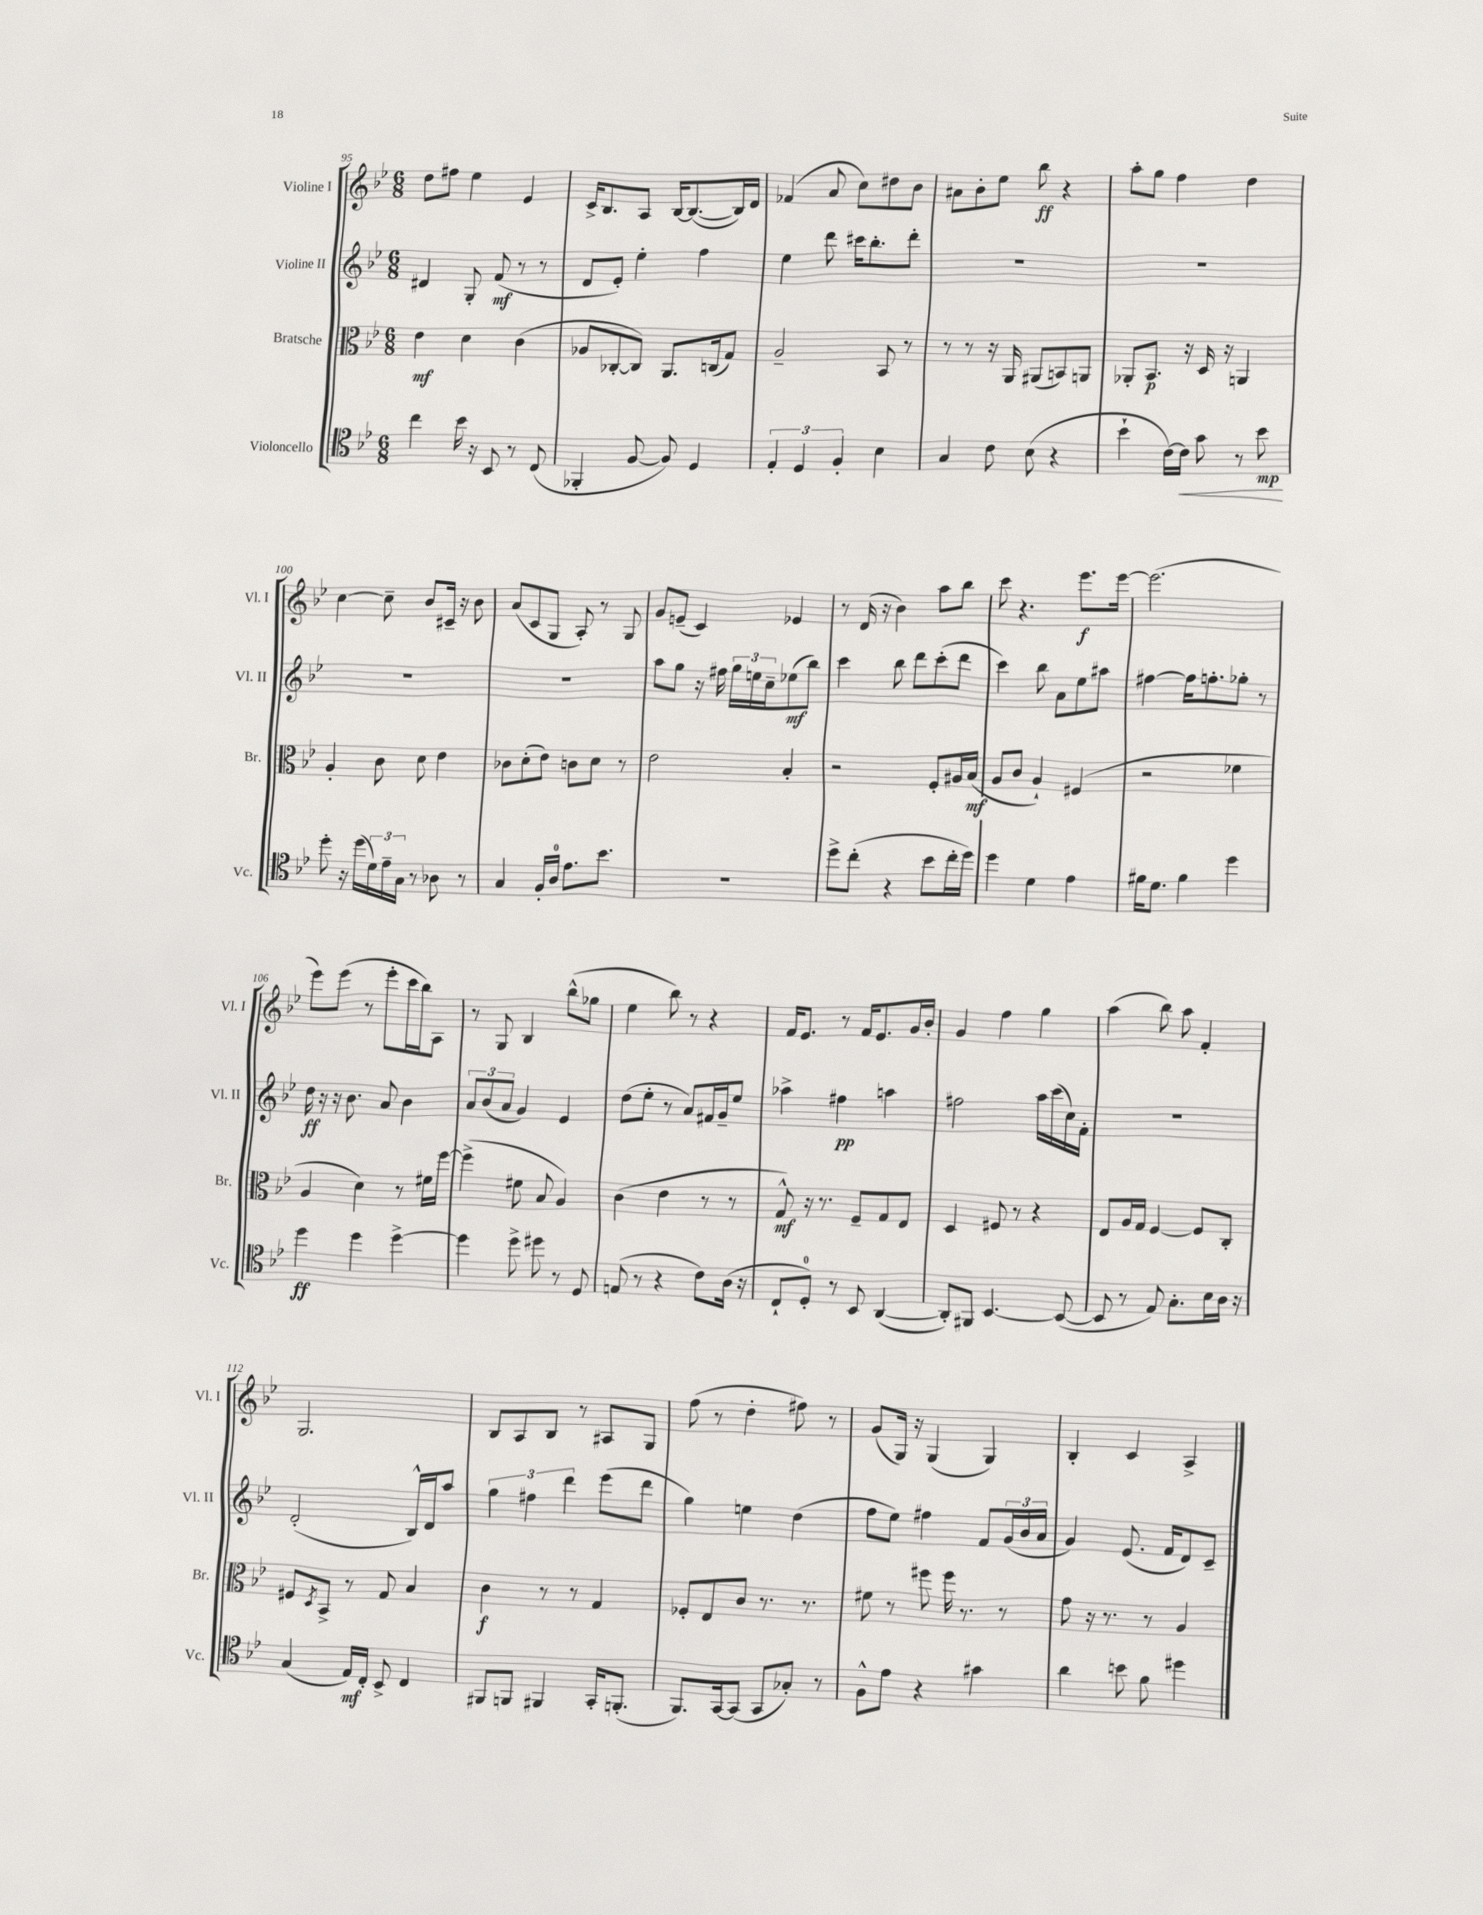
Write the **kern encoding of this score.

**kern	**kern	**kern	**kern
*staff4	*staff3	*staff2	*staff1
*clefC4	*clefC3	*clefG2	*clefG2
*k[b-e-]	*k[b-e-]	*k[b-e-]	*k[b-e-]
*M6/8	*M6/8	*M6/8	*M6/8
4cc	4e-	4d#	8dd
.	.	.	8ff#
16b-	4d	8G'	4ee-
16r	.	.	.
8BB-	.	(8f	.
8r	(4c	8r	4e-
(8C	.	8r	.
=	=	=	=
4FF-'	8A-	8d	16c^
.	.	.	8.B-
.	[8C-'	8e-')	.
[8F	8C-])	4ee-'	8A
8F])	8.AA	.	[16B-
.	.	.	(8.B-_
4D	.	4ff	.
.	(16C	.	.
.	8G)	.	16B-])
.	.	.	16d
=	=	=	=
6E-'	2A~	4ee-	(4f-
6D	.	.	.
.	.	8ddd	8a
6F'	.	.	.
.	.	16ccc#	8cc)
.	.	8.bb-'	.
4B-	8BB-	.	8dd#
.	8r	8ddd'	8b-
=	=	=	=
4G	8r	2.r	8a#
.	8r	.	8b-'
8c	16r	.	8ee-
.	16AA	.	.
(8B-	(8AA#	.	8bb-
4r	8BB)	.	4r
.	8AA	.	.
=	=	=	=
4b-`	8AA-'	2.r	8aa'
.	8.BB-	.	8gg
[16c)	.	.	4ff
16c]	16r	.	.
8g	16D	.	.
.	16r	.	.
8r	4AA	.	4dd
8b-	.	.	.
=	=	=	=
8dd'	4A'	2.r	[4cc
16r	.	.	.
(16dd	.	.	.
24d)	8c	.	8cc~]
24e-~	.	.	.
24G	.	.	.
8r	8d	.	8b-
8A-	4e-	.	16c#~
.	.	.	16r
8r	.	.	8b-
=	=	=	=
4G	8c-	2.r	(8a
.	(8d'	.	8c
16F'	8e-)	.	8G
16A	.	.	.
8.e-	8c	.	8A')
.	8d	.	8r
8.b-	.	.	.
.	8r	.	8G
=	=	=	=
2.r	2e-	8aa	8g
.	.	8gg	(8e~
.	.	16r	4c)
.	.	16ff#	.
.	.	24gg	.
.	.	24ee	.
.	.	24cc~	.
.	4B-'	(8ee-	4e-
.	.	8bb-)	.
=	=	=	=
8dd^	2r	4ccc	8r
(8cc'	.	.	(16d
.	.	.	16r
4r	.	8bb-	4b-)
.	.	8ddd	.
8b-	8F'	(8ccc'	8aa
16cc'	16A#	8ddd	8bb-
16dd)	(16B-	.	.
=	=	=	=
4dd	8A	4ccc)	8ccc
.	8c	.	4.r
4d	4A`)	8bb-	.
.	.	8a	.
4e-	(4F#	8ee-	8.eee-
.	.	8aa#	.
.	.	.	[16eee-
=	=	=	=
16f#	2r	[4ff#	(2.eee-]
8.d	.	.	.
4f#	.	16ff#]	.
.	.	8.ff'	.
4dd	4f-	8gg-'	.
.	.	8r	.
=	=	=	=
4dd	4A	16dd	8eee-)
.	.	16r	.
.	.	16r	(8eee-
.	.	8.b-	.
4dd	4d)	.	8r
.	.	8a	8eee-'
[4dd^	8r	4b-	16ccc
.	.	.	16bb-)
.	16f#	.	8A
.	[16ff	.	.
=	=	=	=
4dd]	(4ff^]	12a	8r
.	.	(12b-	.
.	.	.	8G
.	.	12a	.
8dd^	8f#	4g)	4B-
8dd#	8B-	.	.
8r	4A)	4e-	(8bb-^^
8D	.	.	8gg-
=	=	=	=
(8E	(4c	(8dd	4ee-
8r	.	8ee-'	.
4r	4e-	8r	8bb-)
.	.	8a)	8r
8c)	8r	16f#	4r
.	.	16g~	.
(16A	8r	8ee-	.
16r	.	.	.
=	=	=	=
8C`	8G^^)	4aa-^	16f
.	.	.	8.e-
8D')	16r	.	.
.	8.r	.	.
8r	.	4ff#	8r
8BB-	8F~	.	16f
.	.	.	8.e-
([4AA	8G	4aa	.
.	8E-	.	16g
.	.	.	16b-'
=	=	=	=
8AA'])	4D	2ff#	4g
8FF#	.	.	.
[4.BB-	8F#	.	4ff
.	8r	.	.
.	4r	16aa	4gg
.	.	(16ccc	.
(8BB-_	.	16cc)	.
.	.	16f'	.
=	=	=	=
8BB-]	8E-	2.r	(4aa
8r	16A	.	.
.	16G	.	.
8E-)	[4F	.	8bb-)
8.G'	.	.	8aa
.	8F]	.	4f'
16B-	.	.	.
16A	8C'	.	.
16r	.	.	.
=	=	=	=
(4G	8F#	(2d'	2.G
.	8qD	.	.
.	8BB-^	.	.
16E-)	8r	.	.
16C'	.	.	.
8BB-^	8G	.	.
4C	4B-	16B-^^)	.
.	.	16d	.
.	.	8aa	.
=	=	=	=
8FF#	4c	6gg	8B-
8FF	.	.	8A
.	.	6ff#	.
4FF#	8r	.	8B-
.	.	6ddd	.
.	8r	.	8r
16GG'	4G	(8eee-	8A#
(8.FF'	.	.	.
.	.	8ddd	8G
=	=	=	=
8.FF)	8F-'	4gg)	(8ff
.	8E-	.	8r
[16GG	.	.	.
(8GG]	8c	4ee	4dd'
8GG	8.r	.	.
8G-')	.	(4dd	8ff#)
.	8.r	.	.
8r	.	.	8r
=	=	=	=
8F^^	8f#	8ff	(8g
8e-	8r	8ee-)	16G)
.	.	.	16r
4r	8ff#	4ff#	(4G
.	16ff#	.	.
.	8.r	.	.
4g#	.	8f	4G)
.	8r	(24g	.
.	.	24b-	.
.	.	24a	.
=	=	=	=
4a	8g	4g)	4B-'
.	16r	.	.
.	8.r	.	.
8b	.	(8.e-	4c
8f	8r	.	.
.	.	16f	.
4dd#	4A	8d)	4A^
.	.	8c~	.
==	==	==	==
*-	*-	*-	*-
